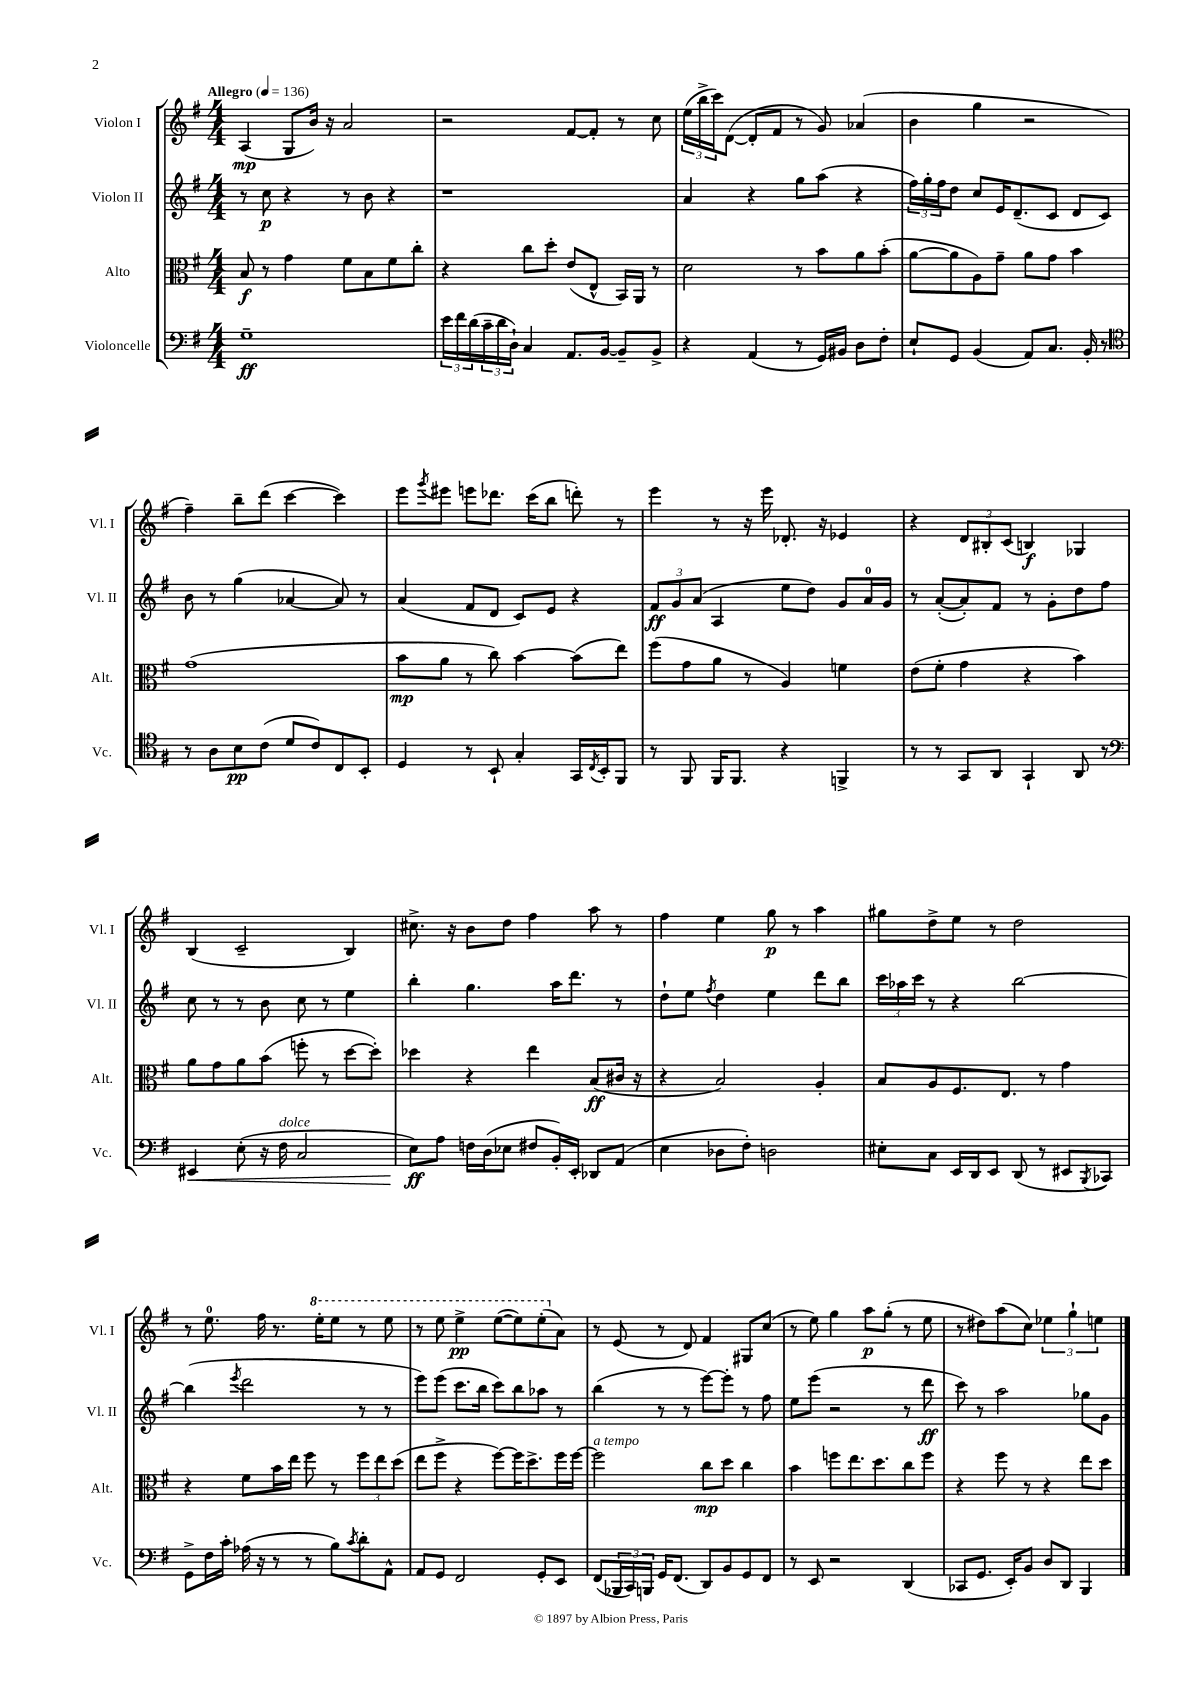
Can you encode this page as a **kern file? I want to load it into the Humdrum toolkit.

**kern	**dynam	**kern	**dynam	**kern	**dynam	**kern	**dynam
*part4	*part4	*part3	*part3	*part2	*part2	*part1	*part1
*staff4	*staff4	*staff3	*staff3	*staff2	*staff2	*staff1	*staff1
*I"Violoncelle	*	*I"Alto	*	*I"Violon II	*	*I"Violon I	*
*I'Vc.	*	*I'Alt.	*	*I'Vl. II	*	*I'Vl. I	*
*clefF4	*	*clefC3	*	*clefG2	*	*clefG2	*
*k[f#]	*	*k[f#]	*	*k[f#]	*	*k[f#]	*
*M4/4	*	*M4/4	*	*M4/4	*	*M4/4	*
*MM136	*	*MM136	*	*MM136	*	*MM136	*
=1	=1	=1	=1	=1	=1	=1	=1
!	!	!	!	!	!	!LO:TX:a:B:t=Allegro	!
1G~	ff	8B/	f	8r	.	(4A/	mp
.	.	8r	.	8cc\	p	.	.
.	.	4g\	.	4r	.	8G/L	.
.	.	.	.	.	.	16b/Jk)	.
.	.	.	.	.	.	16r	.
.	.	8f#\L	.	8r	.	2a/	.
.	.	8B\	.	8b\	.	.	.
.	.	8f#\	.	4r	.	.	.
.	.	8cc'\J	.	.	.	.	.
=2	=2	=2	=2	=2	=2	=2	=2
24e\LL	.	4r	.	1r	.	2r	.
24f#\	.	.	.	.	.	.	.
(24d\	.	.	.	.	.	.	.
24c~\	.	.	.	.	.	.	.
24d\	.	.	.	.	.	.	.
24D`\JJ)	.	.	.	.	.	.	.
4C/	.	8cc\L	.	.	.	.	.
.	.	8dd'\J	.	.	.	.	.
8.AA/L	.	(8e/L	.	.	.	[8f#/L	.
.	.	8E^^/J	.	.	.	8f#'/J]	.
[16BB/Jk	.	.	.	.	.	.	.
8BB~/L]	.	16BB/LL)	.	.	.	8r	.
.	.	16AA/JJ	.	.	.	.	.
8BB^/J	.	8r	.	.	.	8cc\	.
=3	=3	=3	=3	=3	=3	=3	=3
4r	.	2d\	.	4a/	.	(24ee\LL	.
.	.	.	.	.	.	24bb^\	.
.	.	.	.	.	.	24ccc\J)	.
.	.	.	.	.	.	([8d\J	.
(4AA/	.	.	.	4r	.	8d'/L]	.
.	.	.	.	.	.	8f#/J	.
8r	.	8r	.	8gg\L	.	8r	.
16GG/LL)	.	8b\L	.	(8aa\J	.	8g/)	.
16BB#X/JJ	.	.	.	.	.	.	.
8D\L	.	8a\	.	4r	.	(4a-X/	.
8F#'\J	.	(8b'\J	.	.	.	.	.
=4	=4	=4	=4	=4	=4	=4	=4
8E`/L	.	[8a\L	.	24ff#\LL)	.	4b\	.
.	.	.	.	24gg'\	.	.	.
.	.	.	.	24ff#\J	.	.	.
8GG/J	.	8a\]	.	8dd\J	.	.	.
(4BB/	.	8A\)	.	8cc/L	.	4gg\	.
.	.	8g~\J	.	16e/K	.	.	.
.	.	.	.	(8.d~/	.	.	.
8AA/L)	.	8a\L	.	.	.	2r	.
8.C/J	.	8g\J	.	8c/J	.	.	.
.	.	4b\	.	8d/L	.	.	.
16BB'/	.	.	.	.	.	.	.
8r	.	.	.	8c/J)	.	.	.
!!LO:LB:g=z
=5	=5	=5	=5	=5	=5	=5	=5
*clefC4	*	*	*	*	*	*	*
8r	.	(1g	.	8b\	.	4ff#~\)	.
8A\L	.	.	.	8r	.	.	.
8B\	pp	.	.	(4gg\	.	8bb~\L	.
(8c\J	.	.	.	.	.	(8ddd\J	.
8d/L	.	.	.	[4a-X/	.	[4ccc\	.
8c/)	.	.	.	.	.	.	.
8C/	.	.	.	8a-/])	.	4ccc\])	.
8BB'/J	.	.	.	8r	.	.	.
=6	=6	=6	=6	=6	=6	=6	=6
4D/	.	8b\L	mp	(4a/	.	8eee\L	.
.	.	.	.	.	.	8qggg/	.
.	.	8a\J	.	.	.	8eee#X\J	.
8r	.	8r	.	8f#/L	.	8eeen\L	.
8BB`/	.	8cc\)	.	8d/J	.	8.ddd-X\J	.
4G'/	.	[4b\	.	8c/L)	.	.	.
.	.	.	.	.	.	(16ccc\KL	.
.	.	.	.	8e/J	.	8bb\J	.
16GG/LL	.	(8b\L]	.	4r	.	8dddn'\)	.
8qC/	.	.	.	.	.	.	.
16BB'/J	.	.	.	.	.	.	.
8FF#/J	.	8ee\J)	.	.	.	8r	.
=7	=7	=7	=7	=7	=7	=7	=7
8r	.	(8ff#\L	.	12f#/L	ff	4eee\	.
.	.	.	.	12g/	.	.	.
8FF#/	.	8g\	.	.	.	.	.
.	.	.	.	(12a/J	.	.	.
16FF#/KL	.	8a\J	.	4A/	.	8r	.
8.FF#/J	.	.	.	.	.	.	.
.	.	8r	.	.	.	16r	.
.	.	.	.	.	.	16eee\	.
4r	.	4A/)	.	8ee\L	.	8.d-X'/	.
.	.	.	.	8dd\J)	.	.	.
.	.	.	.	.	.	16r	.
4FFn^/	.	4fn\	.	8g/L	.	4e-X/	.
.	.	.	.	16a/L	.	.	.
.	.	.	.	16g/JJ	.	.	.
=8	=8	=8	=8	=8	=8	=8	=8
8r	.	(8e\L	.	8r	.	4r	.
8r	.	8f#'\J	.	([8a'/L	.	.	.
8GG/L	.	4g\	.	8a'/])	.	12d/L	.
.	.	.	.	.	.	12B#X'/	.
8AA/J	.	.	.	8f#/J	.	.	.
.	.	.	.	.	.	(12c/J	.
4GG`/	.	4r	.	8r	.	4Bn/)	f
.	.	.	.	8g'\L	.	.	.
8AA/	.	4b\)	.	8dd\	.	4G-X/	.
8r	.	.	.	8ff#\J	.	.	.
!!LO:LB:g=z
=9	=9	=9	=9	=9	=9	=9	=9
*clefF4	*	*	*	*	*	*	*
!	!LO:HP:b	!	!	!	!	!	!
4EE#X/	<	8a\L	.	8cc\	.	(4B/	.
.	.	8g\	.	8r	.	.	.
(8E'\	.	8a\	.	8r	.	2c~/	.
16r	.	(8b\J	.	8b\	.	.	.
!LO:TX:a:i:t=dolce	!	!	!	!	!	!	!
16F#\	.	.	.	.	.	.	.
2C/	.	8ffn'\	.	8cc\	.	.	.
.	.	8r	.	8r	.	.	.
.	.	[8dd\L	.	4ee\	.	4B/)	.
.	.	8dd'\J])	.	.	.	.	.
=10	=10	=10	=10	=10	=10	=10	=10
8E\L)	ff	4dd-X\	.	4bb'\	.	8.cc#X^\	.
8A\J	[	.	.	.	.	.	.
.	.	.	.	.	.	16r	.
16Fn\LL	.	4r	.	4.gg\	.	8b\L	.
(16D\J	.	.	.	.	.	.	.
8E-X\J	.	.	.	.	.	8dd\J	.
8F#X/L	.	4ee\	.	.	.	4ff#\	.
16BB'/L)	.	.	.	16aa\KL	.	.	.
16EE'/JJ	.	.	.	8.ddd\J	.	.	.
8DD-X/L	.	(8B/L	ff	.	.	8aa\	.
(8AA/J	.	16c#X/Jk	.	8r	.	8r	.
.	.	16r	.	.	.	.	.
=11	=11	=11	=11	=11	=11	=11	=11
4E\	.	4r	.	8dd`\L	.	4ff#\	.
.	.	.	.	8ee\J	.	.	.
.	.	.	.	8qff#/	.	.	.
8D-X\L	.	2B/)	.	4dd\	.	4ee\	.
8F#'\J)	.	.	.	.	.	.	.
2Dn\	.	.	.	4ee\	.	8gg\	p
.	.	.	.	.	.	8r	.
.	.	4A'/	.	8ddd\L	.	4aa\	.
.	.	.	.	8bb\J	.	.	.
=12	=12	=12	=12	=12	=12	=12	=12
8E#X'\L	.	8B/L	.	24ccc\LL	.	8gg#X\L	.
.	.	.	.	24aa-X\	.	.	.
.	.	.	.	24ccc\JJ	.	.	.
8C\J	.	8A/	.	8r	.	8dd^\	.
16EE/LL	.	8.F#/	.	4r	.	8ee\J	.
16DD/J	.	.	.	.	.	.	.
8EE/J	.	.	.	.	.	8r	.
.	.	8.E/J	.	.	.	.	.
(8DD/	.	.	.	[2bb\	.	2dd\	.
8r	.	8r	.	.	.	.	.
8EE#X/L	.	4g\	.	.	.	.	.
8qBBB/	.	.	.	.	.	.	.
8CC-X/J)	.	.	.	.	.	.	.
!!LO:LB:g=z
=13	=13	=13	=13	=13	=13	=13	=13
8GG^\L	.	4r	.	(4bb\]	.	8r	.
16F#\L	.	.	.	.	.	8.ee\	.
16c'\JJ	.	.	.	.	.	.	.
.	.	.	.	8qeee/	.	.	.
(16A-X\	.	8f#\L	.	2ddd\	.	.	.
16r	.	.	.	.	.	16ff#\	.
8r	.	16b\L	.	.	.	8.r	.
.	.	16ee\JJ	.	.	.	.	.
8r	.	8ff#\	.	.	.	.	.
*	*	*	*	*	*	*8va	*
.	.	.	.	.	.	16eee'\KL	.
8B\L)	.	8r	.	.	.	8eee\J	.
8qc/	.	.	.	.	.	.	.
8d'\	.	12ff#\L	.	8r	.	8r	.
.	.	12ee\	.	.	.	.	.
8AA^^\J	.	.	.	8r	.	8eee\	.
.	.	(12dd\J	.	.	.	.	.
=14	=14	=14	=14	=14	=14	=14	=14
8AA/L	.	8ee\L	.	8eee\L)	.	8r	.
8GG/J	.	8ff#^\J	.	(8eee\J	.	8eee\	.
2FF#/	.	4r	.	8.ccc\L	.	4eee^\	pp
.	.	.	.	16bb\Jk	.	.	.
.	.	[8ff#\L)	.	8ccc\L)	.	([8eee\L	.
.	.	16ff#\K]	.	8bb\	.	8eee\])	.
.	.	8.dd^\	.	.	.	.	.
8GG'/L	.	.	.	8aa-X\J	.	(8eee'\	.
*	*	*	*	*	*	*X8va	*
8EE/J	.	16ff#\L	.	8r	.	8a\J)	.
.	.	[16ff#\JJ	.	.	.	.	.
=15	=15	=15	=15	=15	=15	=15	=15
!	!	!LO:TX:a:i:t=a tempo	!	!	!	!	!
(8FF#/L	.	2ff#\]	.	(4bb\	.	8r	.
24BBB-X/L	.	.	.	.	.	(8e/	.
24CC/)	.	.	.	.	.	.	.
24BBBn/JJ	.	.	.	.	.	.	.
16GG/KL	.	.	.	8r	.	8r	.
(8.FF#/J	.	.	.	.	.	.	.
.	.	.	.	8r	.	8d/)	.
8DD/L)	.	8cc\L	mp	[8eee\L)	.	4f#/	.
8BB/	.	8dd\J	.	8eee'\J]	.	.	.
8GG/	.	4cc\	.	8r	.	8G#X/L	.
8FF#/J	.	.	.	8ff#\	.	(8cc/J	.
=16	=16	=16	=16	=16	=16	=16	=16
8r	.	4b\	.	8ee\L	.	8r	.
8EE/	.	.	.	(8eee\J	.	8ee\)	.
2r	.	8ffn\L	.	2r	.	4gg\	.
.	.	8.ee\	.	.	.	.	.
.	.	.	.	.	.	8aa\L	p
.	.	8.dd\	.	.	.	.	.
.	.	.	.	.	.	(8gg'\J	.
(4DD/	.	8cc\	.	8r	.	8r	.
.	.	8ff\J	.	8ddd\	ff	8ee\	.
=17	=17	=17	=17	=17	=17	=17	=17
8CC-X/L	.	4r	.	8ccc\)	.	8r	.
8.GG/J	.	.	.	8r	.	8dd#X\L)	.
.	.	8ff#\	.	2aa\	.	(8aa\	.
16EE'/KL)	.	.	.	.	.	.	.
8BB/J	.	8r	.	.	.	8cc\J)	.
8D/L	.	4r	.	.	.	6ee-X\	.
8DD/J	.	.	.	.	.	.	.
.	.	.	.	.	.	6gg`\	.
4BBB/	.	8ee\L	.	8gg-X\L	.	.	.
.	.	.	.	.	.	6een\	.
.	.	8dd\J	.	8g\J	.	.	.
==	==	==	==	==	==	==	==
*-	*-	*-	*-	*-	*-	*-	*-
